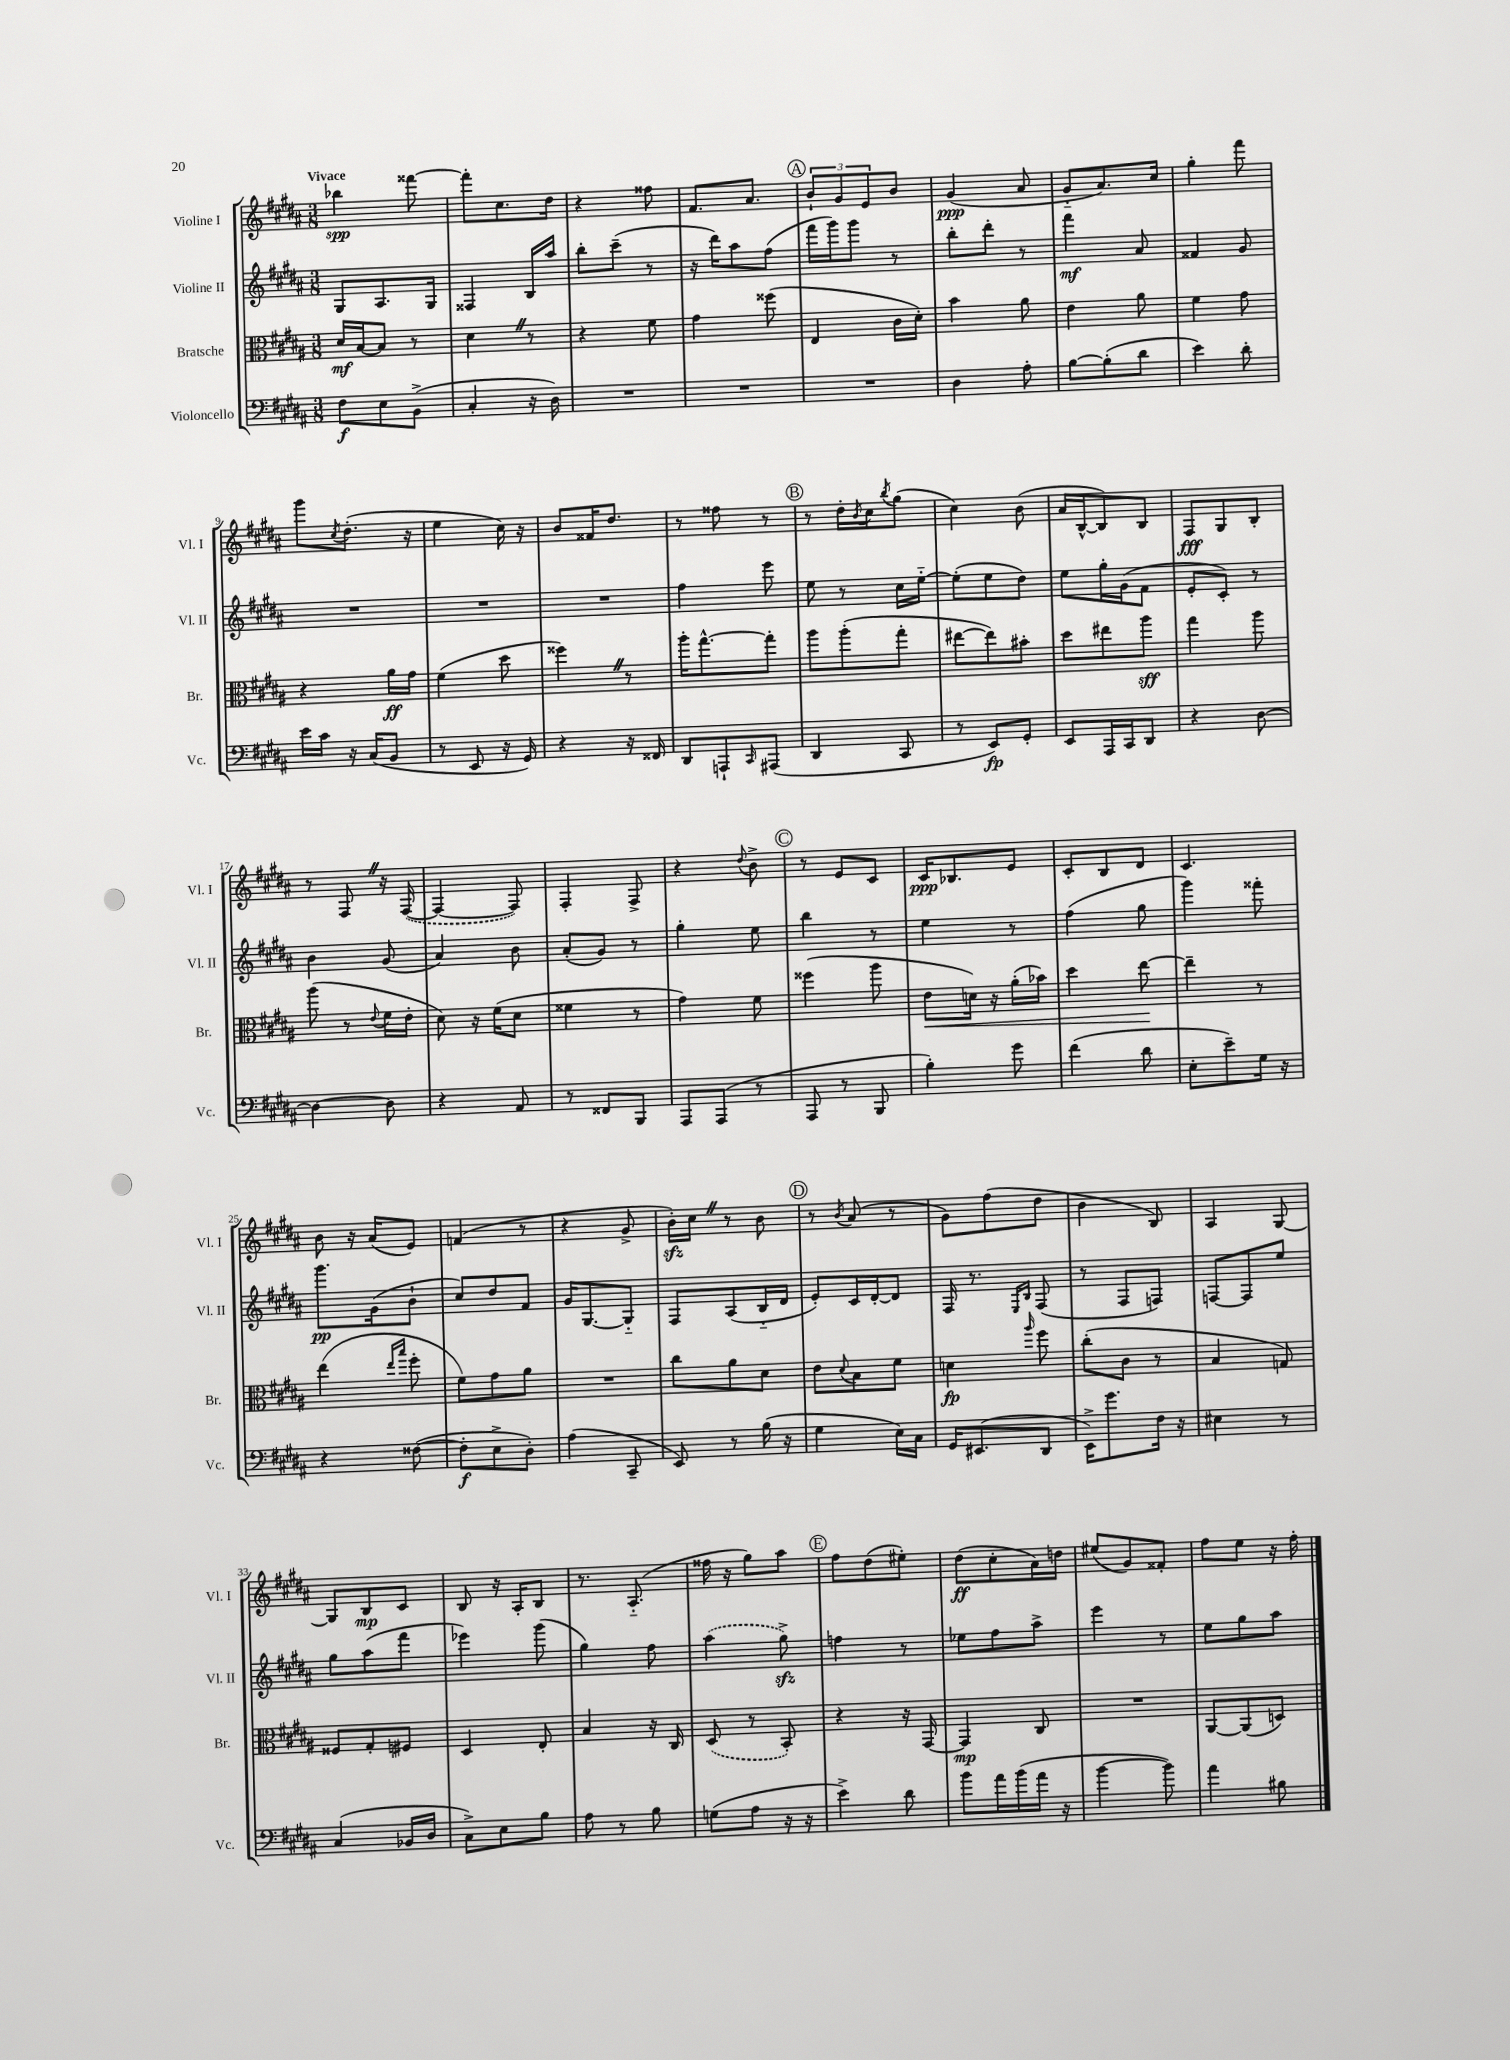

**kern	**kern	**kern	**kern
*staff4	*staff3	*staff2	*staff1
*clefF4	*clefC3	*clefG2	*clefG2
*k[f#c#g#d#a#]	*k[f#c#g#d#a#]	*k[f#c#g#d#a#]	*k[f#c#g#d#a#]
*M3/8	*M3/8	*M3/8	*M3/8
8F#\L	16d#/LL	8G#/L	4bb-\
.	[16B/J	.	.
8E\	8B/]J	8.A#/	.
(8BB^\J	8r	.	[8fff##\
.	.	16G#/Jk	.
=	=	=	=
4C#'/	4d#\	4F##/	8fff##'\]L
.	.	.	8.cc#\
16r	8r	16B/LL	.
16D#\)	.	16aa#/JJ	16dd#\Jk
=	=	=	=
4.r	4r	8bb'\L	4r
.	.	(8ccc#~\J	.
.	8f#\	8r	8ff##\
=	=	=	=
4.r	4g#\	16r	8.f#/L
.	.	16ddd#\LK)	.
.	.	8aa#\	.
.	.	.	8.a#/J
.	(8ff##\	(8ff#\J	.
=	=	=	=
4.r	4E/	16fff#\LL	12b`/L
.	.	16ggg#\J)	.
.	.	.	12g#/
.	.	8ggg#\J	.
.	.	.	12e/
.	16c#\LL	8r	8b/J
.	16d#'\JJ)	.	.
=	=	=	=
4D#\	4b\	8bb'\L	(4g#/
.	.	8ddd#'\J	.
8A#'\	8a#\	8r	8a#/
=	=	=	=
[8B\L	4e\	4fff#\	8g#'~/L
(8B'\]	.	.	8.a#/)
8d#\J	8a#\	8a#/	.
.	.	.	16cc#/Jk
=	=	=	=
4e\)	4f#\	4f##/	4gg#'\
8d#'\	8g#\	8g#/	8fff#\
=	=	=	=
16e\LL	4r	4.r	8ggg#\L
16c#\JJ	.	.	.
.	.	.	8qcc#/
16r	.	.	(8.dd#'\J
(16C#/LK	.	.	.
8BB/J	16a#\LL	.	.
.	16g#\JJ	.	16r
=	=	=	=
8r	(4f#\	4.r	4ee\
8EE/	.	.	.
16r	8dd#\	.	16cc#\)
16GG#/)	.	.	16r
=	=	=	=
4r	4ff##\)	4.r	8b/L
.	.	.	16f##/K
.	.	.	8.dd#/J
16r	8r	.	.
16FF##/	.	.	.
=	=	=	=
8DD#/L	16aa#'\LK	4ff#\	8r
.	[8.gg#^^\	.	.
8AAA`/	.	.	8ff##\
16qqCC#/	.	.	.
(8AAA#/J	8gg#'\]J	8eee\	8r
=	=	=	=
4DD#/	8aa#\L	8ee\	8r
.	(8aa#'\	8r	16dd#'\LL
.	.	.	8qb/
.	.	.	16cc#\J
.	.	.	8qbb/
8CC#/	8gg#'\J	16cc#\LL	(8gg#\J
.	.	[16ee'~\JJ	.
=	=	=	=
8r	[8ee#\L	(8ee'\]L	4cc#\)
8EE/L)	8ee#\])	8ee\	.
8GG#'/J	8b#'\J	8dd#\J)	(8b\
=	=	=	=
8EE/L	8dd#\L	8ee\L	16a#/LL
.	.	.	[16B^^/J
16AAA#/L	8ee#\	16gg#'\L	8B/])
16CC#/J	.	(16g#\J	.
8DD#/J	8aa#\J	8f#\J	8B/J
=	=	=	=
4r	4gg#\	8e'/L	8F#/L
.	.	8c#'/J)	8G#/
[8D#\	8aa#\	8r	8B'/J
=	=	=	=
4D#\_	(8aa#\	4b\	8r
.	8r	.	8F#/
.	8qqe/	.	.
8D#\]	16f#\LL	(8g#/	16r
.	16e'\JJ	.	([16F#/
=	=	=	=
4r	8d#\)	4a#/)	4F#/_
.	16r	.	.
.	(16f#\LK	.	.
8AA#/	8d#\J	8b\	8F#/])
=	=	=	=
8r	4f##\	(8a#'/L	4F#'/
8FF##/L	.	8g#/J)	.
8BBB/J	8r	8r	8F#^/
=	=	=	=
8AAA#/L	4g#\)	4gg#'\	4r
(8AAA#/J	.	.	.
.	.	.	8qqdd#/
8r	8f#\	8ee\	8b^\
=	=	=	=
8AAA#/	(4ff##\	4bb\	8r
8r	.	.	8e/L
8BBB/	8aa#\	8r	8c#/J
=	=	=	=
4B'\)	8e\L	4ee\	16c#/LK
.	.	.	8.B-/
.	16d\Jk)	.	.
.	16r	.	.
8g#\	(16a#'\LL	8r	8e/J
.	16b-\JJ)	.	.
=	=	=	=
(4f#\	4dd#\	(4ff#\	8c#'/L
.	.	.	8B/
8d#\	[8ee\	8gg#\	8d#/J
=	=	=	=
8E'\L	4ee~\]	4ggg#\)	4.c#/
8e~\)	.	.	.
16G#\Jk	8r	8fff##'\	.
16r	.	.	.
=	=	=	=
4r	(4ee\	8.ggg#\L	8b\
.	.	.	16r
.	.	(16g#\k	(16a#/LK
.	16qqee/LL	.	.
.	16qqbb/JJ	.	.
([8F##\	8ff#'\	8b`\J	8e/J)
=	=	=	=
8F##'\]L	8f#\L)	8cc#/L)	(4f/
8E^\	8g#\	8dd#/	.
8D#'\J)	8a#\J	8f#/J	8r
=	=	=	=
(4A#\	4.r	16g#/LK	4r
.	.	[8.G#/	.
8CC#~/	.	8G#'~/]J	8g#^/
=	=	=	=
8EE/)	8cc#\L	8F#/L	16b'\LL)
.	.	.	16cc#\JJ
8r	8a#\	(8A#/	8r
(16B\	8d#\J	16B'~/L	8b\
16r	.	16d#/JJ	.
=	=	=	=
4G#\	8e\L	8e'/L)	8r
.	8qqd#/	.	8qb/
.	8B\	16c#/L	(8a#/
.	.	[16d#'/J	.
16E\LL)	8f#\J	8d#/]J	8r
16C#\JJ	.	.	.
=	=	=	=
16GG#/LK	4d\	16F#/	8g#\L)
(8.EE#/	.	8.r	.
.	.	.	(8ff#\
.	.	16qqE/LL	.
.	16qqaa#/	16qqB/JJ	.
8DD#/J	8ff#\	(8F#/	8dd#\J
=	=	=	=
16EE^\LK)	(8cc#'\L	8r	4b\
8.g#\	.	.	.
.	8c#\J	8F#/L	.
16F#\Jk	8r	8F/J)	8B/)
16r	.	.	.
=	=	=	=
4E#\	4B/	[8F/L	4A#/
.	.	8F/]	.
8r	8G/)	8ee/J	[8G#/
=	=	=	=
(4C#/	8F##/L	8gg#\L	8G#/]L
.	8G#'/	(8aa#\	8B/
16BB-/LL	8F#/J	8fff#\J	8c#/J
16D#/JJ	.	.	.
=	=	=	=
8C#^\L)	4D#/	4eee-\)	8B/
8E\	.	.	16r
.	.	.	16A#'/LK
8B\J	8E'/	(8ggg#\	8B/J
=	=	=	=
8A#\	4B/	4gg#\)	8.r
8r	.	.	.
.	.	.	(8.A#'~/
8B\	16r	8ff#\	.
.	16C#/	.	.
=	=	=	=
(8G\L	(8D#/	(4aa#\	16ff##\
.	.	.	16r
8A#\J	8r	.	8gg#\L)
16r	8BB'/)	8gg#^\)	8aa#\J
16r	.	.	.
=	=	=	=
4e^\)	4r	4ff\	8ff#\L
.	.	.	(8dd#\
8d#\	16r	8r	8ee#'\J)
.	[16GG#/	.	.
=	=	=	=
8b\L	4GG#/]	8ee-\L	(8dd#\L
16a#\L	.	8ff#\	8cc#'\
(16b\	.	.	.
16a#\JJ	8C#/	8aa#^\J	16a#\L)
16r	.	.	16dd\JJ
=	=	=	=
[4b\	4.r	4eee\	(8ee#/L
.	.	.	8g#/)
8b\])	.	8r	8f##'/J
=	=	=	=
4a#\	[8AA#/L	8ee\L	8ff#\L
.	(8AA#/]	8gg#\	8ee\J
8B#\	8D/J)	8aa#\J	16r
.	.	.	16ff#'\
==	==	==	==
*-	*-	*-	*-
